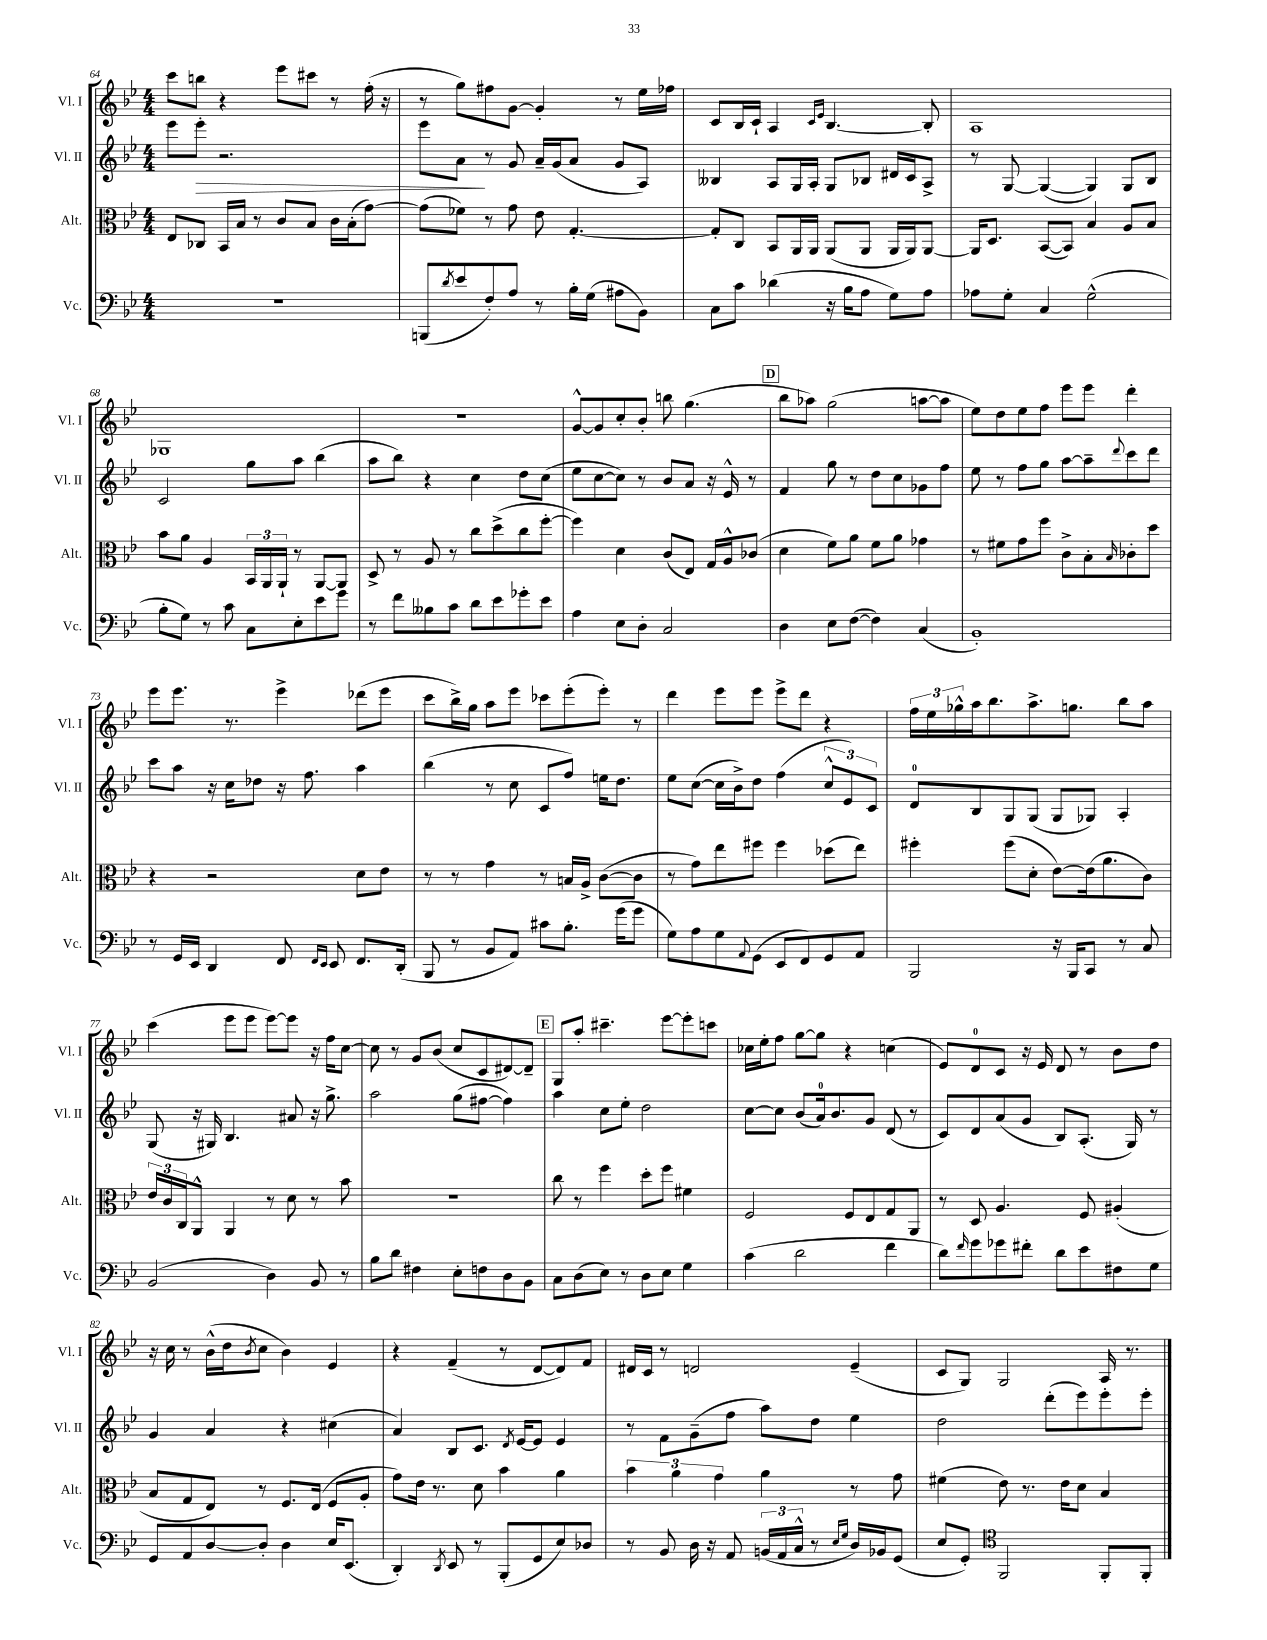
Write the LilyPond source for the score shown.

<<
\new StaffGroup <<
\new Staff = "s0" \with { instrumentName = "Vl. I" shortInstrumentName = "Vl. I" } {
    \clef treble \key bes \major \numericTimeSignature \time 4/4
    c'''8 b''8 r4 ees'''8 cis'''8 r8 f''16-.( r16 |
    r8 g''8) fis''8 g'8~ g'4-. r8 ees''16 fes''16 |
    c'8 bes16 c'16-! a4 \grace { c'16 ees'16 } bes4.~ bes8-. |
    a1 |
    ges1 |
    R1 |
    g'8~-^ g'8 c''8-. bes'8-. b''8 g''4.( |
    \mark \markup { \box "D" } bes''8 aes''8) g''2( a''8~ a''8 |
    ees''8) d''8 ees''8 f''8 ees'''8 ees'''8 d'''4-. |
    ees'''8 ees'''8. r8. ees'''4-> des'''8( ees'''8 |
    c'''8 bes''16->) g''16 a''8 ees'''8 ces'''8 ees'''8-.( ees'''8-.) r8 |
    d'''4 ees'''8 ees'''8 ees'''8-> d'''8 r4 |
    \tuplet 3/2 { f''16 ees''16 ges''16-^ } a''16 bes''8. a''8.-> g''8. bes''8 a''8 |
    c'''4( ees'''8 ees'''8 ees'''8~) ees'''8 r16 f''16 c''8~ |
    c''8 r8 g'8 bes'8( c''8 c'8 dis'8~) dis'8-- |
    \mark \markup { \box "E" } g8 a''8-. cis'''4.-- ees'''8~ ees'''8-. c'''8 |
    ces''16 ees''16-. f''8 g''8~ g''8 r4 c''4( |
    ees'8) d'8-0 c'8 r16 ees'16 d'8 r8 bes'8 d''8 |
    r16 c''16 r8 bes'16-^( d''16 \acciaccatura { bes'8 } c''8 bes'4) ees'4 |
    r4 f'4--( r8 d'8~ d'8) f'8 |
    dis'16 c'16 r8 d'2 ees'4--( |
    c'8 g8) g2 a16 r8. \bar "|." |
}
\new Staff = "s1" \with { instrumentName = "Vl. II" shortInstrumentName = "Vl. II" } {
    \clef treble \key bes \major \numericTimeSignature \time 4/4
    ees'''8 ees'''8-.\> r2. |
    ees'''8 a'8\! r8 g'8 a'16-- g'16( a'8 g'8 a8) |
    beses4 a8 g16 a16-. g8 bes8 dis'16 c'16 a8-> |
    r8 g8~ g4~( g4) g8 bes8 |
    c'2 g''8 a''8 bes''4( |
    a''8 bes''8) r4 c''4 d''8 c''8( |
    ees''8 c''8~ c''8) r8 bes'8 a'8 r16 ees'16-^ r8 |
    \mark \markup { \box "D" } f'4 g''8 r8 d''8 c''8 ges'8 f''8 |
    ees''8 r8 f''8 g''8 a''8~ a''8-- \appoggiatura { d'''8 } c'''8 d'''8 |
    c'''8 a''8 r16 c''16 des''8 r16 f''8. a''4 |
    bes''4( r8 c''8 c'8 f''8) e''16 d''8. |
    ees''8 c''8~( c''16 bes'16->) d''8 f''4( \tuplet 3/2 { c''8-^ ees'8) c'8 } |
    d'8-0 bes8 g8 g8( g8 ges8) a4-. |
    g8( r16 gis16) bes4. ais'8 r16 g''8.-> |
    a''2 g''8( fis''8~ fis''4) |
    \mark \markup { \box "E" } a''4 c''8 ees''8-. d''2 |
    c''8~ c''8 bes'8( a'16-0) bes'8. g'8 d'8( r8 |
    c'8) d'8 a'8( g'8 bes8) a8.-.( g16) r8 |
    g'4 a'4 r4 cis''4( |
    a'4) bes8 c'8. \acciaccatura { d'8 } ees'16~ ees'8 ees'4 |
    r8 f'8 g'8--( f''8 a''8) d''8 ees''4 |
    d''2 d'''8-.( ees'''8) ees'''8-. ees'''8-. \bar "|." |
}
\new Staff = "s2" \with { instrumentName = "Alt." shortInstrumentName = "Alt." } {
    \clef alto \key bes \major \numericTimeSignature \time 4/4
    ees8 ces8 bes,16 bes16 r8 c'8 bes8 c'16 bes16-.( g'8~) |
    g'8( fes'8) r8 g'8 ees'8 g4.~-. |
    g8-. c8 bes,8 a,16 a,16 a,8( a,8 a,16 a,16) a,8~ |
    a,16 d8. bes,8~( bes,8) bes4 a8 bes8 |
    bes'8 a'8 a4 \tuplet 3/2 { bes,16 a,16 a,16-! } r8 a,8~ a,8 |
    d8-> r8 a8 r8 c''8 d''8->( c''8 f''8~-. |
    f''4) d'4 c'8( ees8) g16 a16-^ ces'8( |
    \mark \markup { \box "D" } d'4 f'8) a'8 f'8 a'8 ges'4 |
    r8 fis'8 g'8 f''8 c'8-> bes8-. \grace { bes16 } ces'8-. d''8 |
    r4 r2 d'8 ees'8 |
    r8 r8 g'4 r8 b16 a16-> c'8~( c'8 |
    r8 g'8) ees''8 fis''8 fis''4 des''8( ees''8) |
    fis''4-. fis''8( d'8-. ees'8~) ees'16( a'8. c'8) |
    \tuplet 3/2 { ees'16 c'16 c16 } a,8-^ a,4 r8 d'8 r8 bes'8 |
    r1 |
    \mark \markup { \box "E" } c''8 r8 f''4 d''8-. f''8 fis'4 |
    f2 f8 ees8 g8 a,8 |
    r8 d8 a4. f8 ais4-.( |
    bes8 g8 ees8) r8 f8. ees16( f8 a8-. |
    g'8) ees'16 r8. d'8 bes'4 a'4 |
    \tuplet 3/2 { bes'4 a'4 g'4 } a'4 r8 g'8 |
    fis'4( ees'8) r8. ees'16 d'8 bes4 \bar "|." |
}
\new Staff = "s3" \with { instrumentName = "Vc." shortInstrumentName = "Vc." } {
    \clef bass \key bes \major \numericTimeSignature \time 4/4
    r1 |
    b,,8( \acciaccatura { d'8 } ees'8 f8-.) a8 r8 bes16-. g16( ais8 bes,8) |
    c8 c'8 des'4( r16 bes16 a8 g8) a8 |
    aes8 g8-. c4 g2-^( |
    bes8-. g8) r8 c'8 c8 ees8-. ees'8 g'8 |
    r8 f'8 beses8 c'8 d'8 ees'8 ges'8-. ees'8 |
    a4 ees8 d8-. c2 |
    \mark \markup { \box "D" } d4 ees8 f8~( f4) c4( |
    bes,1-.) |
    r8 g,16 ees,16 d,4 f,8 \grace { f,16 ees,16 } ees,8 f,8. d,16-.( |
    bes,,8 r8 bes,8 a,8) cis'8 bes8.-. g'16( g'8 |
    g8) a8 g8 \appoggiatura { a,8 } g,8( ees,8 f,8) g,8 a,8 |
    bes,,2 r16 bes,,16 c,8 r8 c8 |
    bes,2( d4) bes,8 r8 |
    bes8 d'8 fis4 ees8-. f8 d8 bes,8 |
    \mark \markup { \box "E" } c8 d8( ees8) r8 d8 ees8 g4 |
    c'4( d'2 f'4 |
    d'8) \grace { f'16 } g'8 ges'8 fis'8-. d'8 ees'8 fis8 g8 |
    g,8 a,8 d8~ d8-. d4 ees16 ees,8.( |
    d,4-.) \acciaccatura { d,8 } ees,8 r8 bes,,8-.( g,8 ees8) des8 |
    r8 bes,8 d16 r16 a,8 \tuplet 3/2 { b,16( a,16 c16-^ } r8 \grace { ees16 g16 } d16) bes,16 g,8( |
    ees8 g,8-.) \clef tenor f,2 f,8-. f,8-. \bar "|." |
}
>>
>>
\layout { \context { \Score currentBarNumber = #64 } }
